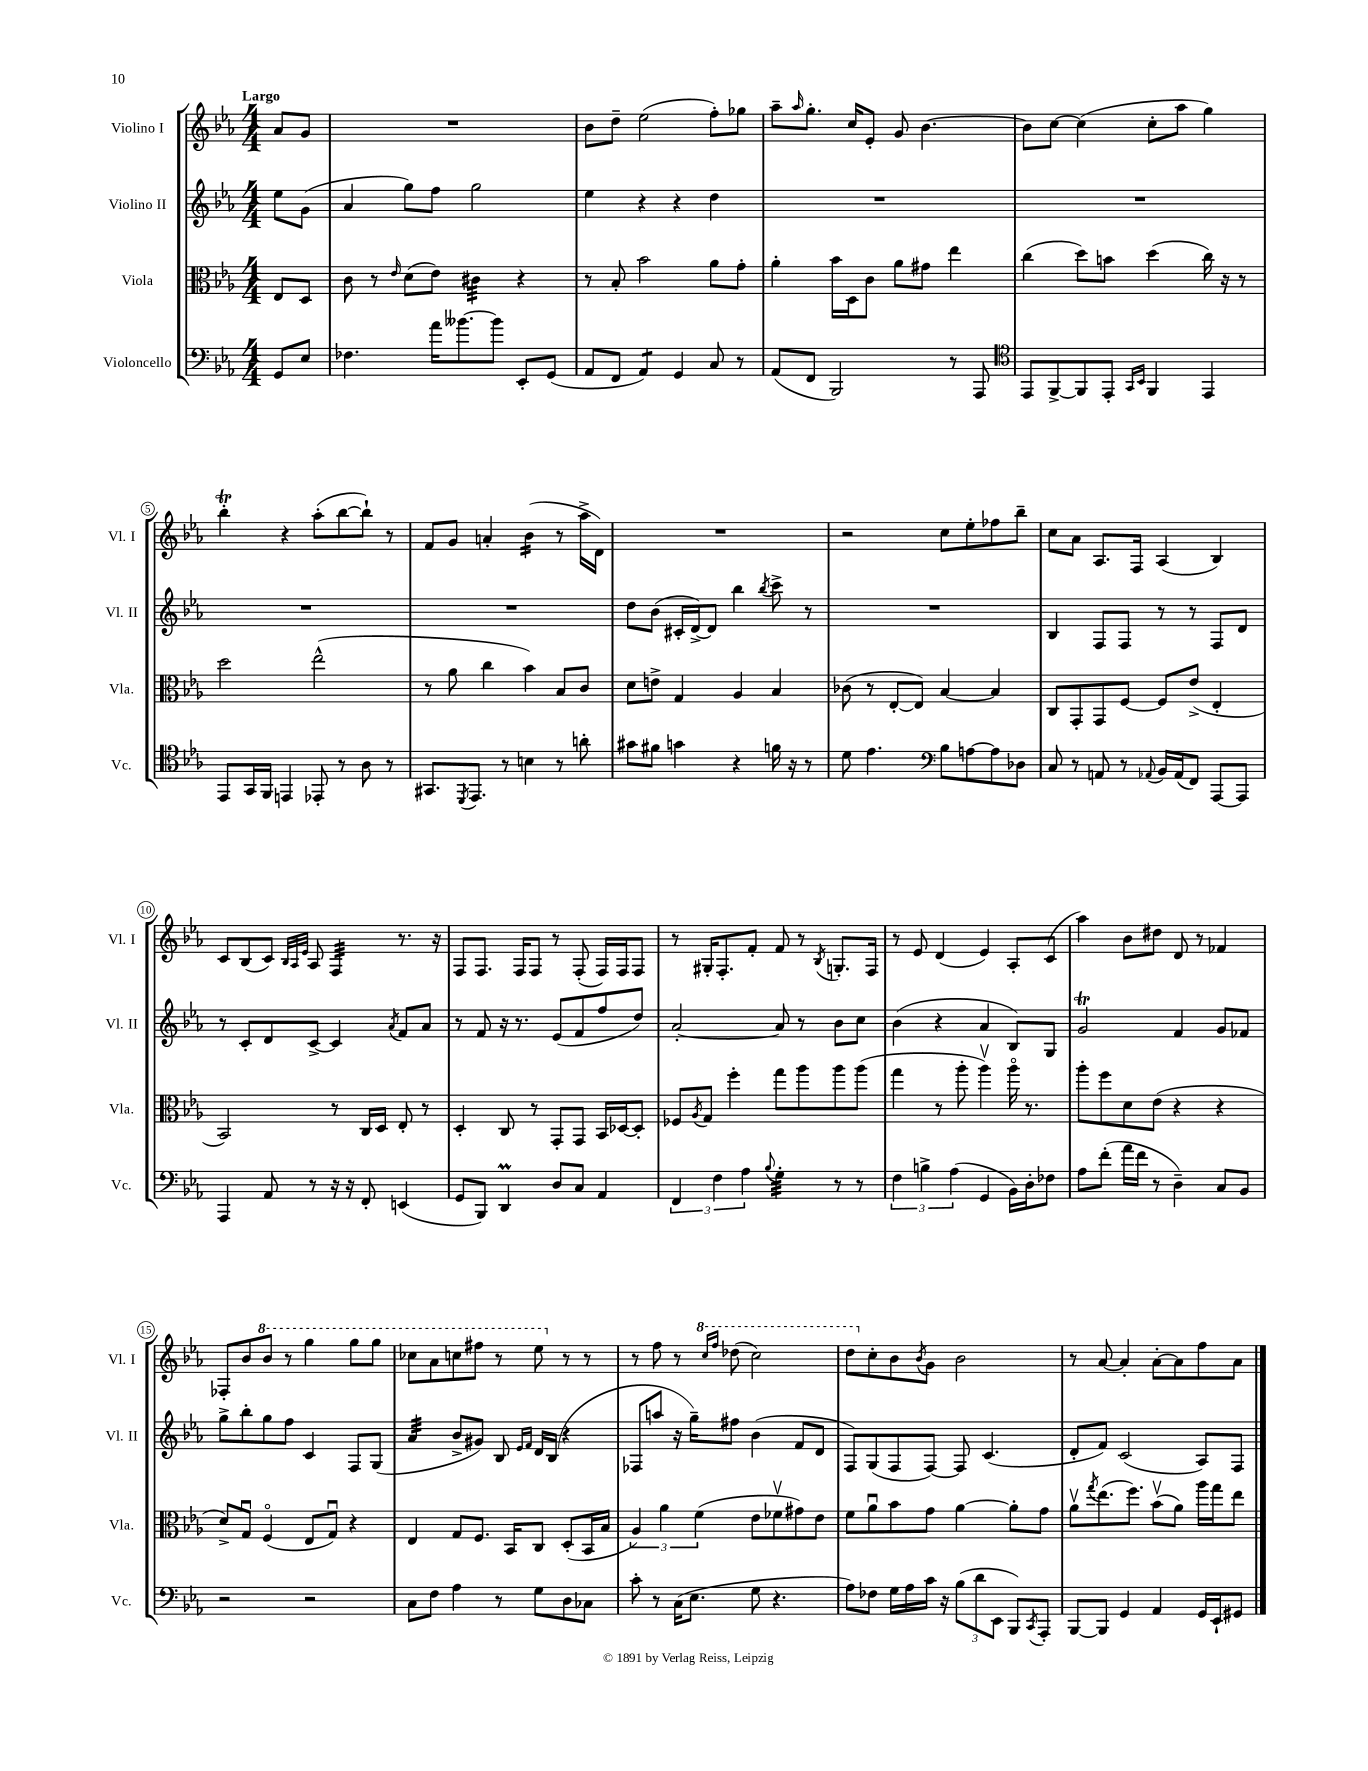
<<
\new StaffGroup <<
\new Staff = "s0" \with { instrumentName = "Violino I" shortInstrumentName = "Vl. I" } {
    \clef treble \key ees \major \numericTimeSignature \time 4/4 \partial 4 \tempo "Largo"
    aes'8 g'8 |
    R1 |
    bes'8 d''8-- ees''2( f''8-.) ges''8 |
    aes''8-- \grace { aes''16 } g''8.-. c''16 ees'8-. g'8 bes'4.~ |
    bes'8 c''8~ c''4( c''8-. aes''8 g''4) |
    bes''4-.\trill r4 aes''8-.( bes''8~ bes''8-!) r8 |
    f'8 g'8 a'4-. bes'4:16( r8 aes''16-> d'16) |
    R1 |
    r2 c''8 ees''8-. fes''8 bes''8-- |
    c''8 aes'8 aes8. f16 aes4( bes4) |
    c'8 bes8( c'8) \grace { bes32 aes32 ees'32 } aes8 f4:32 r8. r16 |
    f8 f8. f16 f8 r8 f8-.( f16) f16 f8 |
    r8 gis16-. f8.-. f'8-. f'8 r8 \acciaccatura { bes8 } g8.-. f16 |
    r8 ees'8 d'4( ees'4) aes8-. c'8( |
    aes''4) bes'8 dis''8 d'8 r8 fes'4 |
    fes8-. bes'8 \ottava #1 bes''8 r8 g'''4 g'''8 g'''8 |
    ces'''8 aes''8 c'''8 fis'''8 r8 ees'''8 \ottava #0 r8 r8 |
    r8 f''8 r8 \ottava #1 \grace { c'''16 f'''16 } des'''8( c'''2) |
    d'''8 \ottava #0 c''8-. bes'8 \acciaccatura { bes'8 } g'8 bes'2 |
    r8 aes'8~ aes'4-. aes'8~-. aes'8 f''8 aes'8 \bar "|." |
}
\new Staff = "s1" \with { instrumentName = "Violino II" shortInstrumentName = "Vl. II" } {
    \clef treble \key ees \major \numericTimeSignature \time 4/4 \partial 4
    ees''8 g'8( |
    aes'4 g''8) f''8 g''2 |
    ees''4 r4 r4 d''4 |
    R1 |
    R1 |
    R1 |
    R1 |
    d''8 bes'8( cis'16-. d'16~->) d'8 bes''4 \acciaccatura { bes''8 } c'''8-> r8 |
    R1 |
    bes4 f8 f8 r8 r8 f8 d'8 |
    r8 c'8-. d'8 c'8~-> c'4 \acciaccatura { aes'8 } f'8 aes'8 |
    r8 f'8 r16 r8. ees'8( f'8 f''8 d''8) |
    aes'2~-. aes'8 r8 bes'8 c''8 |
    bes'4( r4 aes'4 bes8) g8 |
    g'2\trill f'4 g'8 fes'8 |
    g''8-> bes''8-. g''8 f''8 c'4 f8 g8( |
    aes'4:32 bes'8-> gis'8) bes8 \grace { ees'16 f'16 } d'16 bes16( r4 |
    fes8 a''8 r16 g''16--) fis''8 bes'4( f'8 d'8 |
    f8) g8( f8 f8~) f8 c'4.( |
    d'8-. f'8) c'2( aes8) f8 \bar "|." |
}
\new Staff = "s2" \with { instrumentName = "Viola" shortInstrumentName = "Vla." } {
    \clef alto \key ees \major \numericTimeSignature \time 4/4 \partial 4
    ees8 d8 |
    c'8 r8 \grace { ees'16 } d'8( ees'8) cis'4:32 r4 |
    r8 bes8-. bes'2 aes'8 g'8-. |
    aes'4-. bes'16 d16 c'8 aes'8 gis'8 ees''4 |
    c''4( d''8) b'8 d''4( c''16) r16 r8 |
    d''2 ees''2-^( |
    r8 aes'8 c''4 bes'4) bes8 c'8 |
    d'8 e'8-> g4 aes4 bes4 |
    ces'8( r8 ees8~-. ees8) bes4~ bes4 |
    c8 g,8-. g,8 f8~ f8 ees'8->( ees4-. |
    bes,2) r8 c16 d16 ees8-. r8 |
    d4-. c8 r8 g,8-. g,8 bes,16 des16~ des8-. |
    fes8 \acciaccatura { aes8 } g8 f''4-. g''8 aes''8 aes''8 aes''8( |
    g''4 r8 aes''8-. aes''4\upbow) aes''16\flageolet r8. |
    aes''8-. f''8 d'8 ees'8( r4 r4 |
    d'8->) g8\downbow f4\flageolet( ees8 g8\downbow) r4 |
    ees4 g8 f8. bes,16 c8 d8-.( bes,16 bes16 |
    \tuplet 3/2 { aes4) aes'4 f'4( } ees'8 fes'8\upbow gis'8) ees'8 |
    f'8 aes'8\downbow bes'8 g'8 aes'4~ aes'8-. g'8 |
    aes'8\upbow \acciaccatura { g''8 } ees''8.( f''8.) bes'8\upbow( aes'8) aes''16 g''16 ees''8 \bar "|." |
}
\new Staff = "s3" \with { instrumentName = "Violoncello" shortInstrumentName = "Vc." } {
    \clef bass \key ees \major \numericTimeSignature \time 4/4 \partial 4
    g,8 ees8 |
    fes4. aes'16 beses'8.~ beses'8 ees,8-. g,8( |
    aes,8 f,8 aes,4:8) g,4 c8 r8 |
    aes,8( f,8 bes,,2) r8 aes,,8 |
    \clef tenor ees,8 f,8~-> f,8 ees,8-. \grace { g,16 bes,16 } f,4 ees,4 |
    ees,8 g,16 f,16 e,4 ees,8-. r8 aes8 r8 |
    gis,8. \acciaccatura { d,8 } ees,8. r8 b4 r8 a'8-. |
    gis'8 fis'8 g'4 r4 f'16 r16 r8 |
    d'8 ees'4. \clef bass bes8 a8~ a8 des8 |
    c8 r8 a,8 r8 \appoggiatura { aes,8 } bes,16 aes,16( f,8) aes,,8~ aes,,8 |
    aes,,4 aes,8 r8 r16 r16 f,8-. e,4( |
    g,8 bes,,8) d,4\prall d8 c8 aes,4 |
    \tuplet 3/2 { f,4 f4 aes4 } \appoggiatura { bes8 } g4:32-. r8 r8 |
    \tuplet 3/2 { f4 b4-> aes4( } g,4 bes,16) d16-. fes8 |
    aes8 f'8-.( aes'16 f'16 r8 d4--) c8 bes,8 |
    r2 r2 |
    c8 f8 aes4 r8 g8 d8 ces8 |
    c'8-. r8 c16( ees8. g8 r4. |
    aes8) fes8 g16 aes16 c'16 r16 \tuplet 3/2 { bes8( d'8 ees,8 } bes,,8) \acciaccatura { c,8 } aes,,8-. |
    bes,,8~ bes,,8 g,4 aes,4 g,16 ees,16-! gis,8 \bar "|." |
}
>>
>>
\layout { \context { \Score \override BarNumber.stencil = #(make-stencil-circler 0.1 0.3 ly:text-interface::print) } }
